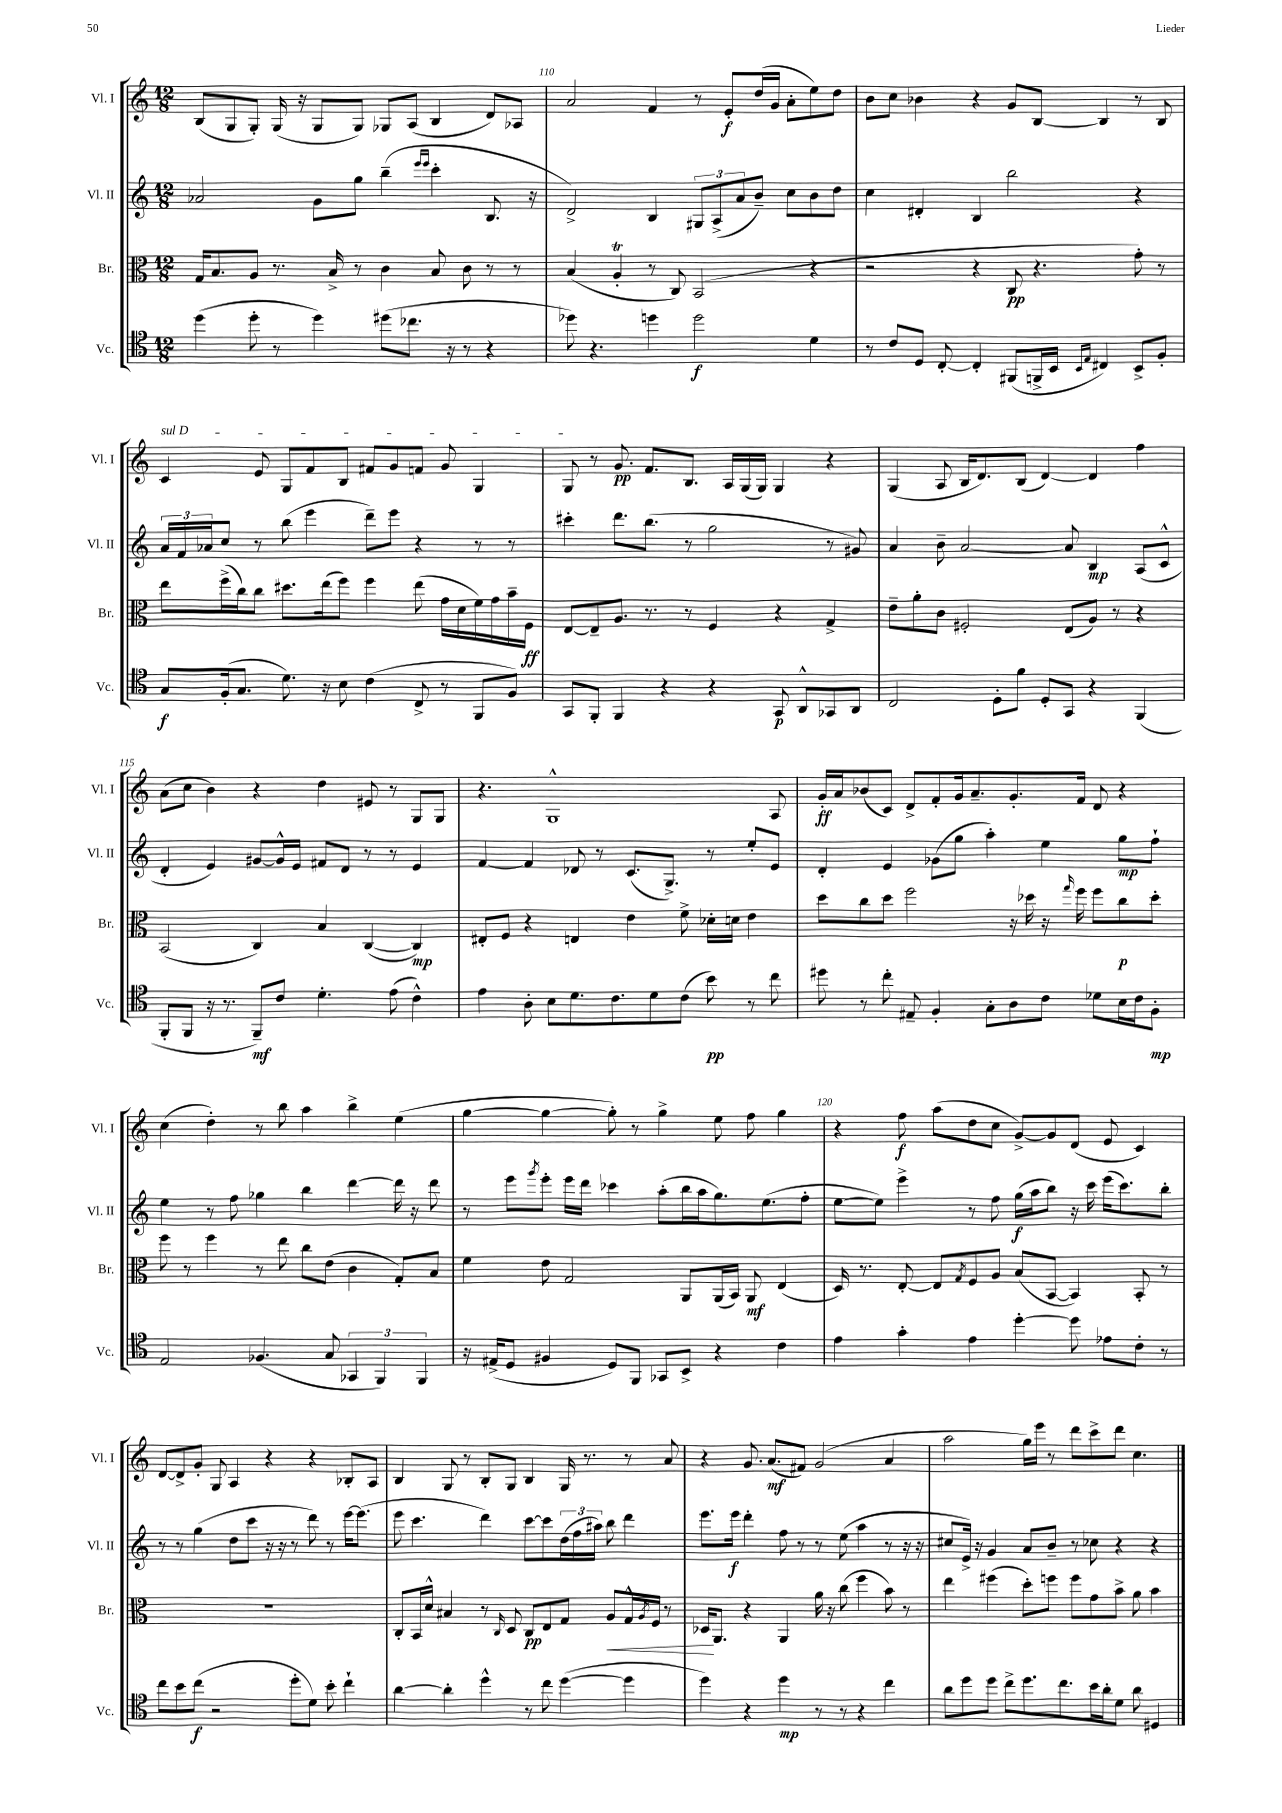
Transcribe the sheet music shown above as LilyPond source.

<<
\new StaffGroup <<
\new Staff = "s0" \with { instrumentName = "Vl. I" shortInstrumentName = "Vl. I" } {
    \clef treble \key c \major \numericTimeSignature \time 12/8
    b8( g8 g8-.) g16( r16 g8 g8) ges8 a8( b4 d'8) aes8 |
    a'2 f'4 r8 e'8-.\f d''16( g'16 a'8-. e''8) d''8 |
    b'8 c''8 bes'4 r4 g'8 b8~ b4 r8 b8 |
    \once \override TextSpanner.bound-details.left.text = \markup { \italic "sul D" } c'4\startTextSpan e'8 g8 f'8 b8 fis'8 g'8 f'8 g'8 g4 |
    g8\stopTextSpan r8 g'8.\pp f'8. b8. a16 g16( g16) g4 r4 |
    g4( a8 b16 d'8.) b8( d'4~) d'4 f''4 |
    a'8( c''8 b'4) r4 d''4 eis'8 r8 g8 g8 |
    r4. g1-^ a8 |
    g'16-.\ff a'16 bes'8( c'8) d'8-> f'8-. g'16 a'8.-- g'8.-. f'16 d'8 r4 |
    c''4( d''4-.) r8 b''8 a''4 b''4-> e''4( |
    g''4~ g''4~ g''8-.) r8 g''4-> e''8 f''8 g''4 |
    r4 f''8\f a''8( d''8 c''8 g'8~->) g'8 d'8( e'8 c'4) |
    d'8~ d'8-> g'8-. g8 a4 r4 r4 bes8-. a8 |
    b4 g8 r8 b8-. g8 b4 g16 r8. r8 a'8 |
    r4 g'8. a'8.\mf( fis'8) g'2( a'4 |
    a''2 g''16) e'''16 r8 d'''8 c'''8-> d'''8 c''4. \bar "|." |
}
\new Staff = "s1" \with { instrumentName = "Vl. II" shortInstrumentName = "Vl. II" } {
    \clef treble \key c \major \numericTimeSignature \time 12/8
    aes'2 g'8 g''8 b''4--( \grace { e'''16 e'''16 } c'''4-. b8. r16 |
    d'2->) b4 \tuplet 3/2 { gis8 a8->( a'8 } b'8--) c''8 b'8 d''8 |
    c''4 dis'4-. b4 b''2 r4 |
    \tuplet 3/2 { a'16 f'16 aes'16 } c''8 r8 b''8( e'''4 d'''8--) e'''8 r4 r8 r8 |
    cis'''4-. d'''8. b''8.( r8 g''2 r8 gis'8) |
    a'4 b'8-- a'2~ a'8 b4\mp a8( c'8-^ |
    d'4-. e'4) gis'8~ gis'16-^ e'16 fis'8 d'8 r8 r8 e'4 |
    f'4~ f'4 des'8 r8 c'8.( g8.->) r8 e''8-. e'8 |
    d'4-. e'4 ges'8( g''8 a''4-.) e''4 g''8\mp f''8-! |
    e''4 r8 f''8 ges''4 b''4 d'''4~ d'''16 r16 d'''8 |
    r8 e'''8 \acciaccatura { g'''8 } e'''8-. e'''16 d'''16 ces'''4 a''8-.( b''16 a''16 g''8.) e''8.( f''8-. |
    e''8~ e''8) e'''4-> r8 f''8 g''16\f( a''16 b''8) r16 c'''16 e'''16( c'''8.) b''8-. |
    r8 r8 g''4( d''8 c'''8 r16 r16 r8 d'''8) r8 e'''16~ e'''8.( |
    e'''8 c'''4. d'''4) c'''8~ c'''8 \tuplet 3/2 { d''16( f''16 ais''16) } b''8 d'''4 |
    e'''8. e'''16\f d'''4-. f''8 r8 r8 e''8( a''4 r8 r16 r16 |
    cis''8 e'16->) r16 g'4 a'8 b'8-- r8 ces''8 r4 r4 \bar "|." |
}
\new Staff = "s2" \with { instrumentName = "Br." shortInstrumentName = "Br." } {
    \clef alto \key c \major \numericTimeSignature \time 12/8
    g16 b8. a8 r8. b16-> r8 c'4 b8 c'8 r8 r8 |
    b4( a4-.\trill r8 c8) b,2( r4 |
    r2 r4 c8\pp r4. g'8-.) r8 |
    e''8 f''16->( c''16) c''8 dis''8. e''16( f''8) f''4 e''8( g'16 d'16 f'16) g'16 b'16-- f16\ff |
    e8~ e8-- a8. r8. r8 f4 r4 g4-> |
    e'8-- a'8-. c'8 fis2-. e8( a8) r8 r4 |
    b,2( c4) b4 c4~( c4\mp) |
    eis8-. f8 r4 e4 e'4 f'8-> des'16-. d'16 e'4 |
    d''8 c''8 d''8 f''2 r16 des''16 r16 \grace { g''16 } f''16 f''8 c''8\p des''8-. |
    f''8 r8 f''4 r8 e''8 c''8 e'8( c'4 g8-.) b8 |
    f'4 e'8 g2 a,8 a,16( b,16) a,8\mf e4( |
    d16) r8. e8~-. e8 \acciaccatura { g8 } f8 a8 b8( b,8~ b,4) b,8-. r8 |
    R1. |
    c8-. b,16 d'16-^ bis4 r8 \grace { c16 } d8 c8\pp e8 g8 a8\< g16-^ \acciaccatura { a8 } f16 r8 |
    des16\! a,8. r4 a,4 a'16 r16 c''8( f''4 b'8) r8 |
    e''4 fis''4( d''8-.) f''8 f''8 g'8 b'8-> a'8 b'4 \bar "|." |
}
\new Staff = "s3" \with { instrumentName = "Vc." shortInstrumentName = "Vc." } {
    \clef tenor \key c \major \numericTimeSignature \time 12/8
    d''4( d''8-. r8 d''4) dis''8( ces''8. r16 r8 r4 |
    des''8) r4. d''4 d''2\f d'4 |
    r8 c'8 d8 c8~-. c4-. fis,8( f,16-> b,16 \grace { b,16 e16 } cis4) b,8-> f8-. |
    g8\f f16-.( g8. d'8.) r16 b8 c'4( c8-> r8 f,8 f8) |
    g,8 f,8-. f,4 r4 r4 g,8\p a,8-^ ges,8 a,8 |
    c2 d8-. f'8 d8-. g,8 r4 f,4( |
    f,8-. f,8 r16 r8. f,8--\mf) c'8 d'4.-. e'8( c'4-^) |
    e'4 a8-. b8 d'8. c'8. d'8 c'8( b'8\pp) r8 c''8 |
    dis''8 r8 c''8-. eis8-- f4-. g8-. a8 c'8 des'8 b16 c'16 f8-.\mp |
    e2 fes4.( g8 \tuplet 3/2 { ges,4 f,4) f,4 } |
    r16 eis16->( d8 fis4 d8) f,8 ges,8 b,8-> r4 c'4 |
    e'4 g'4-. e'4 d''4~-. d''8 ees'8 c'8-. r8 |
    c''8 b'8 c''8\f( r2 d''8-. d'8) b'8-. c''4-! |
    a'4~ a'4-. d''4-^ r8 c''8 d''4~( d''4 |
    d''4) r4 d''4\mp r8 r8 r4 c''4 |
    a'8 d''8 d''8 c''8-> d''8. c''8. b'16 a'16-. d'8 a'8 dis4 \bar "|." |
}
>>
>>
\layout { \context { \Score currentBarNumber = #109 \override BarNumber.break-visibility = ##(#f #t #t) barNumberVisibility = #(every-nth-bar-number-visible 5) } }
